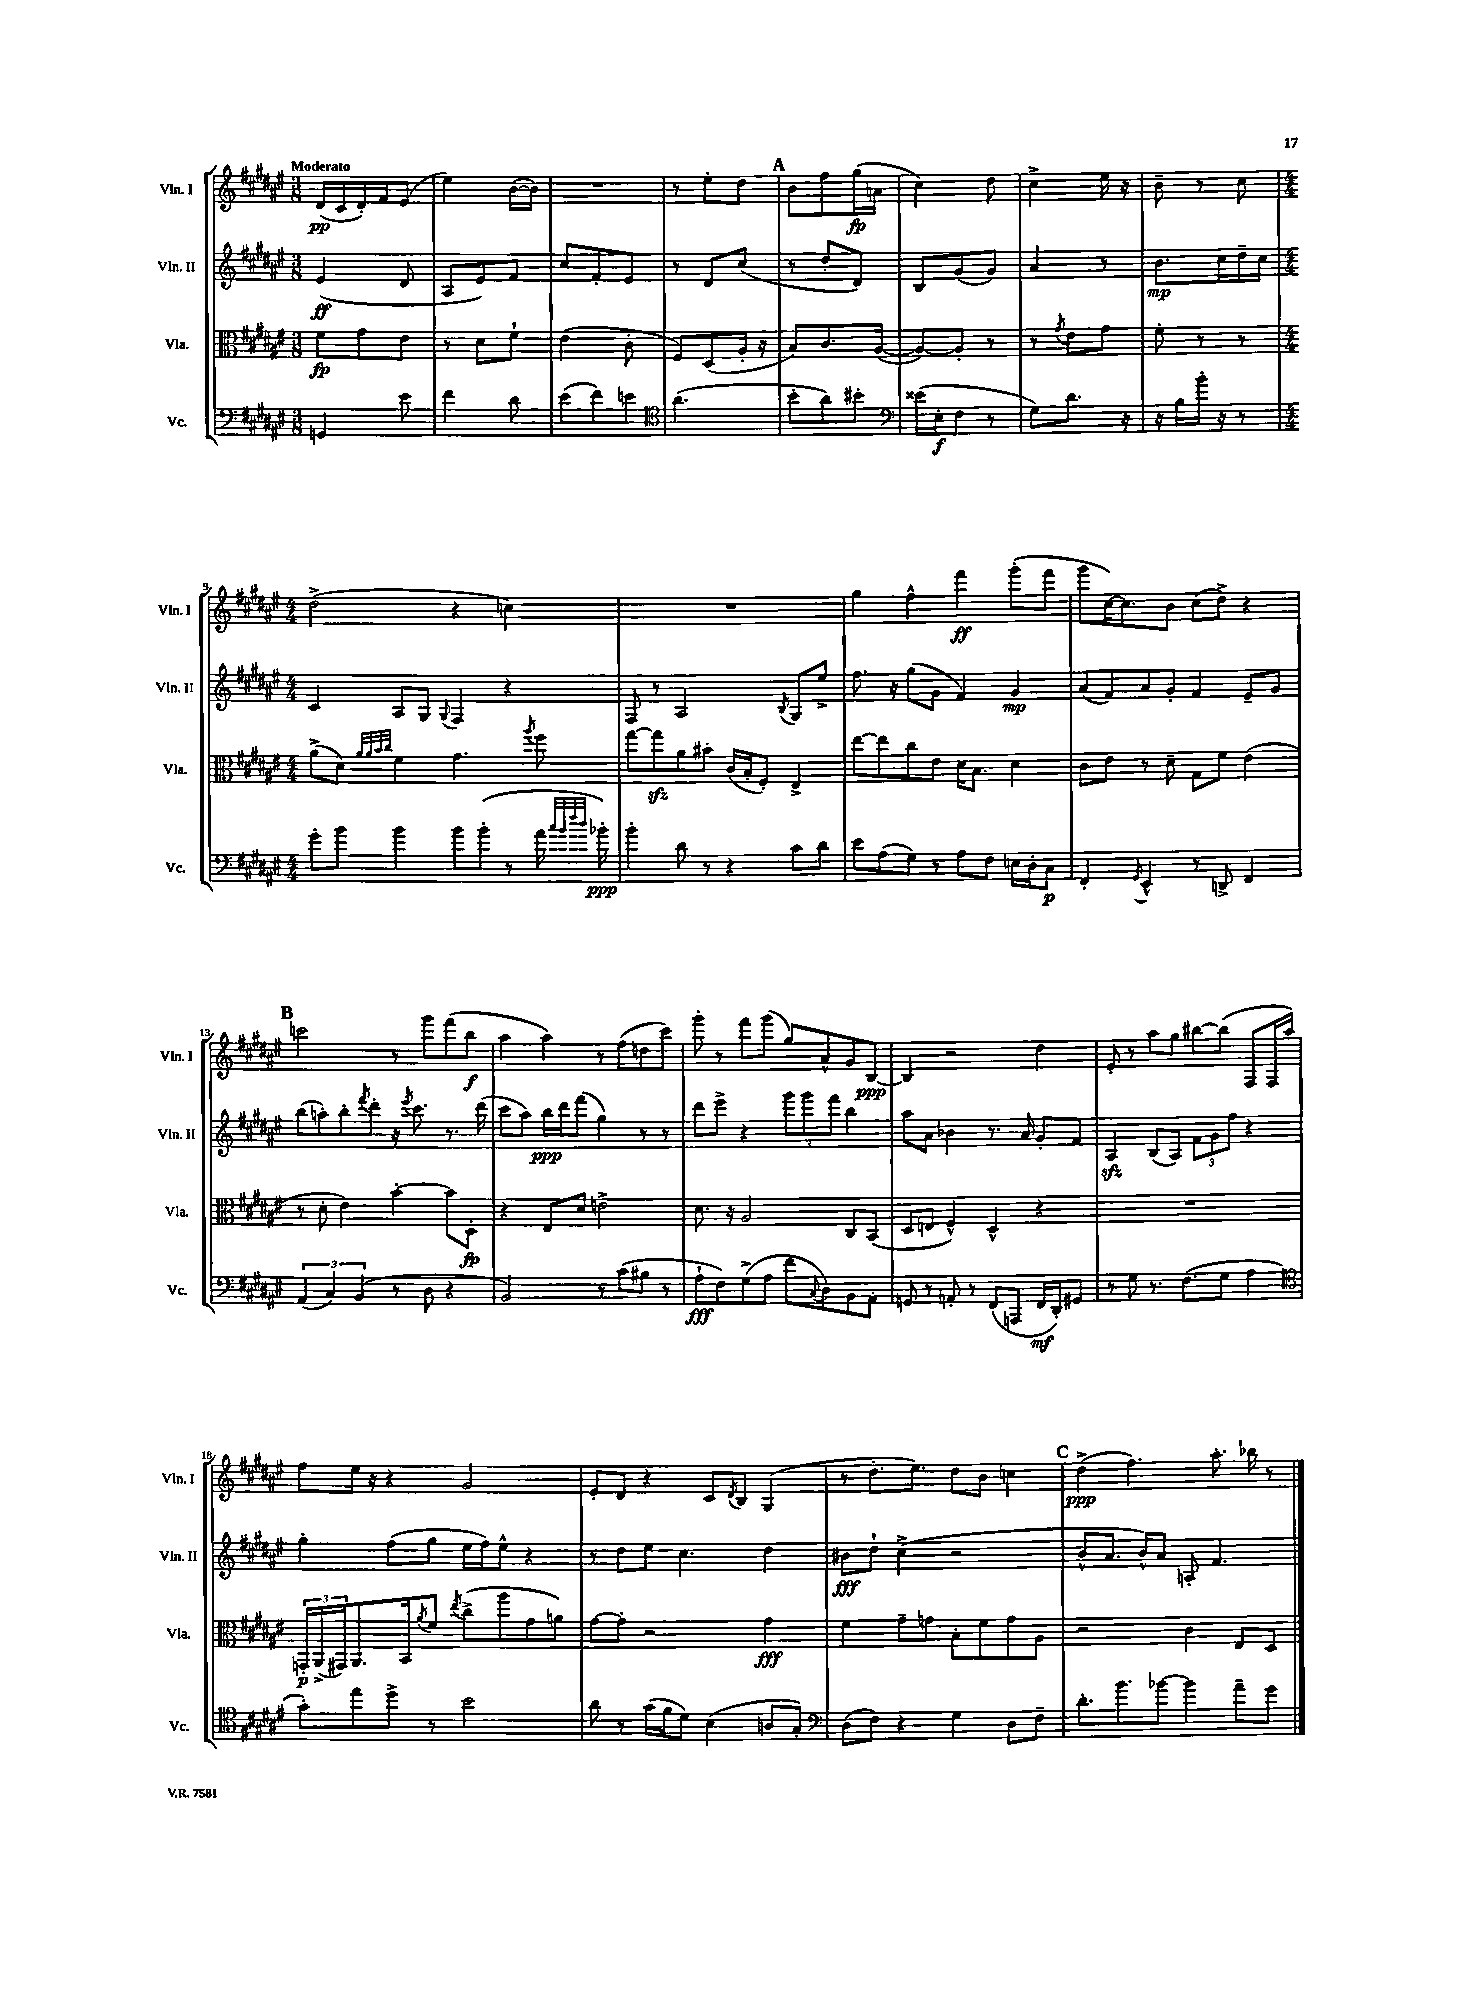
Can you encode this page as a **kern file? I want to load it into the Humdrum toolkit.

**kern	**dynam	**kern	**dynam	**kern	**dynam	**kern	**dynam
*part4	*part4	*part3	*part3	*part2	*part2	*part1	*part1
*staff4	*staff4	*staff3	*staff3	*staff2	*staff2	*staff1	*staff1
*I"Vc.	*	*I"Vla.	*	*I"Vln. II	*	*I"Vln. I	*
*I'Vc.	*	*I'Vla.	*	*I'Vln. II	*	*I'Vln. I	*
*clefF4	*	*clefC3	*	*clefG2	*	*clefG2	*
*k[f#c#g#d#a#e#]	*	*k[f#c#g#d#a#e#]	*	*k[f#c#g#d#a#e#]	*	*k[f#c#g#d#a#e#]	*
*M3/8	*	*M3/8	*	*M3/8	*	*M3/8	*
=1	=1	=1	=1	=1	=1	=1	=1
!	!	!	!	!	!	!LO:TX:a:B:t=Moderato	!
4GGn/	.	8f#\L	fp	(4e#/	ff	(16d#/LL	pp
.	.	.	.	.	.	16c#/	.
.	.	8g#\	.	.	.	16d#'/)	.
.	.	.	.	.	.	16f#/J	.
8e#\	.	8e#\J	.	8d#/	.	(8e#/J	.
=2	=2	=2	=2	=2	=2	=2	=2
4f#\	.	8r	.	8A#/L	.	4ee#\)	.
.	.	8d#\L	.	8e#/)	.	.	.
8d#\	.	8f#`\J	.	8f#/J	.	([16b\LL	.
.	.	.	.	.	.	16b\JJ])	.
=3	=3	=3	=3	=3	=3	=3	=3
(8e#\L	.	(4e#\	.	8cc#/L	.	4.r	.
8f#\)	.	.	.	8f#'/	.	.	.
8en\J	.	8c#'\	.	8e#/J	.	.	.
=4	=4	=4	=4	=4	=4	=4	=4
*clefC4	*	*	*	*	*	*	*
(4.a#\	.	8F#/L)	.	8r	.	8r	.
.	.	(8D#/	.	8d#/L	.	8ee#'\L	.
.	.	16A#'/Jk	.	(8cc#/J	.	8dd#\J	.
.	.	16r	.	.	.	.	.
!!LO:REH:place=s1:t=A
=5	=5	=5	=5	=5	=5	=5	=5
8b'\L	.	8B/L)	.	8r	.	8b\L	.
8a#\)	.	8.c#/	.	8dd#'/L	.	8ff#\	.
8b#X'\J	.	.	.	8d#/J)	.	(16gg#\L	fp
.	.	([16A#/Jk	.	.	.	16an\JJ	.
=6	=6	=6	=6	=6	=6	=6	=6
*clefF4	*	*	*	*	*	*	*
(16e##X\LL	.	8A#/L_)	.	8B/L	.	4cc#\)	.
16E#'\J	f	.	.	.	.	.	.
8F#\J	.	8A#'/J]	.	(8g#/	.	.	.
8r	.	8r	.	8g#/J)	.	8dd#\	.
=7	=7	=7	=7	=7	=7	=7	=7
8G#\L)	.	8r	.	4a#/	.	4cc#^\	.
.	.	8qg#/	.	.	.	.	.
8.d#\J	.	8e#\L	.	.	.	.	.
.	.	8g#\J	.	8r	.	16ee#\	.
16r	.	.	.	.	.	16r	.
=8	=8	=8	=8	=8	=8	=8	=8
16r	.	8f#'\	.	8.b\L	mp	8b~\	.
16B\LL	.	.	.	.	.	.	.
16b'\JJ	.	8r	.	.	.	8r	.
16r	.	.	.	16cc#\L	.	.	.
8r	.	8r	.	16dd#~\	.	8cc#\	.
.	.	.	.	16cc#\JJ	.	.	.
!!LO:LB:g=z
=9	=9	=9	=9	=9	=9	=9	=9
*M4/4	*	*M4/4	*	*M4/4	*	*M4/4	*
8g#'\L	.	(8a#^\L	.	4c#/	.	(2dd#^\	.
8b\J	.	8d#\J)	.	.	.	.	.
.	.	32qqa#/LLL	.	.	.	.	.
.	.	32qqa#/	.	.	.	.	.
.	.	32qqb/	.	.	.	.	.
.	.	32qqcc#/JJJ	.	.	.	.	.
4b\	.	4f#\	.	8A#/L	.	.	.
.	.	.	.	8G#/J	.	.	.
.	.	.	.	8qqG#/	.	.	.
8b\L	.	4.g#\	.	4F#/	.	4r	.
(8b'\J	.	.	.	.	.	.	.
8r	.	.	.	4r	.	4ccn\)	.
.	.	8qaa#/	.	.	.	.	.
16a#\	.	8ff#\	.	.	.	.	.
32qqcc#/LLL	.	.	.	.	.	.	.
32qqb/	.	.	.	.	.	.	.
32qqff#/	.	.	.	.	.	.	.
32qqdd#/JJJ	.	.	.	.	.	.	.
16b-X'\)	ppp	.	.	.	.	.	.
=10	=10	=10	=10	=10	=10	=10	=10
4b'\	.	[8gg#\L	.	8F#/	.	1r	.
.	.	8gg#zz\]	.	8r	.	.	.
8d#\	.	8a#\	.	2A#/	.	.	.
8r	.	8b#X'\J	.	.	.	.	.
4r	.	(16c#/LL	.	.	.	.	.
.	.	16B'/J	.	.	.	.	.
.	.	8F#'/J)	.	.	.	.	.
.	.	.	.	8qB/	.	.	.
8c#\L	.	4E#^/	.	8G#/L	.	.	.
8d#\J	.	.	.	8ee#^/J	.	.	.
=11	=11	=11	=11	=11	=11	=11	=11
8e#\L	.	[8ee#\L	.	8.ff#\	.	4gg#\	.
(8A#\	.	8ee#\]	.	.	.	.	.
.	.	.	.	16r	.	.	.
8G#\J)	.	8cc#\	.	(8gg#\L	.	4ff#^^\	.
8r	.	8e#\J	.	8g#\J	.	.	.
8A#\L	.	16d#\KL	.	4f#/)	.	4fff#\	ff
.	.	8.B\J	.	.	.	.	.
8F#\J	.	.	.	.	.	.	.
16En\LL	.	4d#\	.	4g#/	mp	(8ggg#'\L	.
16D#'\J	.	.	.	.	.	.	.
8C#\J	p	.	.	.	.	8fff#\J	.
=12	=12	=12	=12	=12	=12	=12	=12
4FF#'/	.	8c#\L	.	(8a#/L	.	8ggg#\L	.
.	.	8e#\J	.	8f#/)	.	[16cc#\K)	.
.	.	.	.	.	.	8.cc#\]	.
8qGG#/	.	.	.	.	.	.	.
4EE#^^/	.	8r	.	8a#/	.	.	.
.	.	8d#~\	.	8g#'/J	.	8b\J	.
8r	.	8G#\L	.	4f#/	.	(8cc#\L	.
8DDn^/	.	8f#\J	.	.	.	8dd#^\J)	.
4FF#/	.	(4e#\	.	8e#~/L	.	4r	.
.	.	.	.	8g#/J	.	.	.
!!LO:LB:g=z
!!LO:REH:place=s1:t=B
=13	=13	=13	=13	=13	=13	=13	=13
(6AA#/	.	8r	.	(8bb\L	.	2cccn\	.
.	.	8d#'\	.	8aan'\)	.	.	.
6C#/)	.	.	.	.	.	.	.
.	.	4e#\)	.	8bb'\	.	.	.
(6BB/	.	.	.	.	.	.	.
.	.	.	.	8qfff#/	.	.	.
.	.	.	.	8ddd#'\J	.	.	.
8r	.	[4b'\	.	16r	.	8r	.
.	.	.	.	8qeee#/	.	.	.
.	.	.	.	8.ccc#\	.	.	.
8D#\	.	.	.	.	.	8ggg#\L	.
4r	.	8b\L]	.	8.r	.	(8fff#\	.
.	.	8D#'\J	fp	.	.	8bb\J	f
.	.	.	.	(16ddd#\	.	.	.
=14	=14	=14	=14	=14	=14	=14	=14
2BB/)	.	4r	.	8ccc#\L	.	4aa#\	.
.	.	.	.	8aa#\J)	.	.	.
.	.	8E#/L	.	16bb\LL	ppp	4aa#\)	.
.	.	.	.	16ddd#\J	.	.	.
.	.	8d#/J	.	(8fff#\J	.	.	.
8r	.	2en^\	.	4gg#\)	.	8r	.
(8c#\L	.	.	.	.	.	(8ff#\L	.
8B#X\J	.	.	.	8r	.	8ddn\	.
8r	.	.	.	8r	.	8ccc#\J)	.
=15	=15	=15	=15	=15	=15	=15	=15
8A#`\L	fff	8.d#\	.	8ddd#\L	.	8ggg#'\	.
8F#\)	.	.	.	8eee#^\J	.	8r	.
.	.	16r	.	.	.	.	.
(8G#^\	.	2A#/	.	4r	.	8fff#\L	.
8A#\J	.	.	.	.	.	(8ggg#\J	.
8f#\L	.	.	.	12ggg#\L	.	8gg#/L)	.
.	.	.	.	12ggg#\	.	.	.
8qqC#/	.	.	.	.	.	.	.
8D#\)	.	.	.	.	.	8a#^^/	.
.	.	.	.	12fff#\J	.	.	.
8BB\	.	8C#/L	.	4bb\	.	8g#/	.
8AA#'\J	.	(8BB/J	.	.	.	[8B/J	ppp
=16	=16	=16	=16	=16	=16	=16	=16
8GGn/	.	8D#/L	.	8aa#\L	.	4B/]	.
8r	.	8En/J	.	8a#\J	.	.	.
8AAn'/	.	4F#^^/)	.	4b-X\	.	2r	.
8r	.	.	.	.	.	.	.
(8FF#/L	.	4D#^^/	.	8.r	.	.	.
8AAAn/J	.	.	.	.	.	.	.
.	.	.	.	16a#/	.	.	.
16FF#/LL	mf	4r	.	8g#'/L	.	4dd#\	.
16DD#'/J)	.	.	.	.	.	.	.
8GG#X/J	.	.	.	8f#/J	.	.	.
=17	=17	=17	=17	=17	=17	=17	=17
8r	.	1r	.	4A#zz/	.	8e#'/	.
8G#\	.	.	.	.	.	8r	.
8.r	.	.	.	(8B/L	.	8aa#\L	.
.	.	.	.	8A#/J)	.	8gg#\J	.
(8.F#\L	.	.	.	.	.	.	.
.	.	.	.	12f#\L	.	[8bb#X\L	.
.	.	.	.	12g#\	.	.	.
8G#\J	.	.	.	.	.	(8bb#\J]	.
.	.	.	.	12ff#\J	.	.	.
4A#\	.	.	.	4r	.	8F#/L	.
.	.	.	.	.	.	16F#/L	.
.	.	.	.	.	.	16aa#/JJ)	.
!!LO:LB:g=z
=18	=18	=18	=18	=18	=18	=18	=18
*clefC4	*	*	*	*	*	*	*
8g#'\L)	.	24GGn'/LL	p	4gg#'\	.	8ff#\L	.
.	.	(24AA#^/	.	.	.	.	.
.	.	24GG#X/J)	.	.	.	.	.
8ee#\	.	8.AA#/	.	.	.	16ee#\Jk	.
.	.	.	.	.	.	16r	.
8dd#^\J	.	.	.	(8ff#\L	.	4r	.
.	.	16BB/k	.	.	.	.	.
.	.	8qa#/	.	.	.	.	.
8r	.	8f#/J	.	8gg#\J	.	.	.
.	.	8qee#/	.	.	.	.	.
2b\	.	(8cc#^\L	.	16ee#\LL	.	2g#/	.
.	.	.	.	16ff#\J)	.	.	.
.	.	8aa#\	.	8ee#^^\J	.	.	.
.	.	8g#\	.	4r	.	.	.
.	.	8an\J)	.	.	.	.	.
=19	=19	=19	=19	=19	=19	=19	=19
8a#\	.	[8g#\L	.	8r	.	8e#'/L	.
8r	.	8g#'\J]	.	8dd#\L	.	8d#/J	.
(16g#\LL	.	2r	.	8ee#\J	.	4r	.
16f#\J	.	.	.	.	.	.	.
8d#\J)	.	.	.	4.cc#\	.	.	.
(4B\	.	.	.	.	.	8c#/L	.
.	.	.	.	.	.	8qd#/	.
.	.	.	.	.	.	8B/J	.
8An/L	.	4g#\	fff	4dd#\	.	(4G#/	.
8G#'/J)	.	.	.	.	.	.	.
=20	=20	=20	=20	=20	=20	=20	=20
*clefF4	*	*	*	*	*	*	*
(8D#\L	.	4f#\	.	8b#X\L	fff	8r	.
8F#\J)	.	.	.	8dd#`\J	.	8.dd#'\L	.
4r	.	8g#~\L	.	(4cc#^\	.	.	.
.	.	.	.	.	.	8.ee#\J)	.
.	.	8gn\J	.	.	.	.	.
4G#\	.	8B'\L	.	2r	.	8dd#\L	.
.	.	8f#\	.	.	.	8b\J	.
8D#\L	.	8g\	.	.	.	4ccn\	.
8F#~\J	.	8A#\J	.	.	.	.	.
!!LO:REH:place=s1:t=C
=21	=21	=21	=21	=21	=21	=21	=21
8.d#'\L	.	2r	.	8b^^/L	.	(4dd#^\	ppp
.	.	.	.	8.a#/J	.	.	.
8.b\	.	.	.	.	.	.	.
.	.	.	.	.	.	4.ff#\)	.
.	.	.	.	16b^^/KL)	.	.	.
[8b-X\J	.	.	.	8a#/J	.	.	.
4b-\]	.	4c#\	.	8An'/	.	.	.
.	.	.	.	4.f#/	.	8.aa#'\	.
8a#~\L	.	8E#/L	.	.	.	.	.
.	.	.	.	.	.	16bb-X\	.
8g#\J	.	8D#/J	.	.	.	8r	.
==	==	==	==	==	==	==	==
*-	*-	*-	*-	*-	*-	*-	*-
